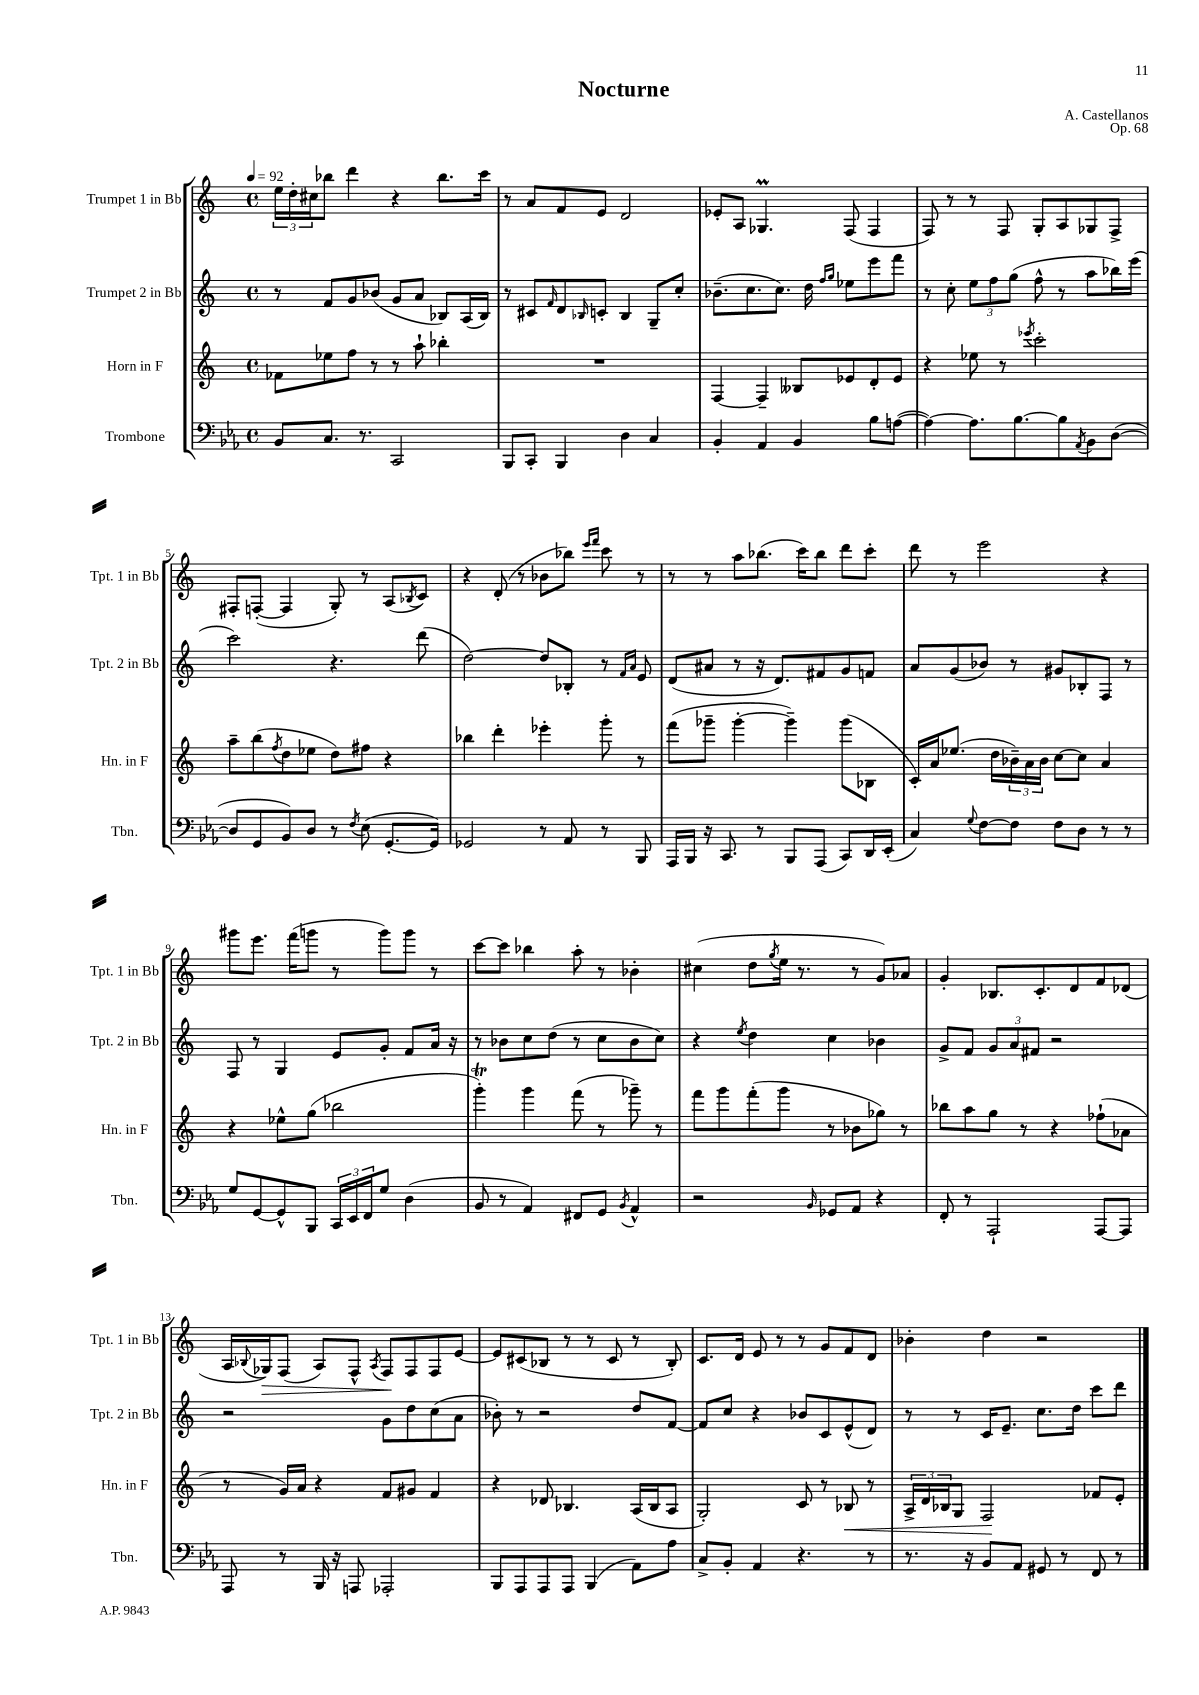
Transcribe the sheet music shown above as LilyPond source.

\header { title = "Nocturne" composer = "A. Castellanos" opus = "Op. 68" }
<<
\new StaffGroup <<
\new Staff = "s0" \with { instrumentName = "Trumpet 1 in Bb" shortInstrumentName = "Tpt. 1 in Bb" } {
    \clef treble \key c \major \defaultTimeSignature \time 4/4 \tempo 4 = 92
    \tuplet 3/2 { e''16 d''16-. cis''16 } bes''8 d'''4 r4 bes''8. c'''16 |
    r8 a'8 f'8 e'8 d'2 |
    ees'8-. a8 ges4.\prall f8( f4 |
    f8) r8 r8 f8 g8-. a8 ges8 f8-> |
    fis8-. f8~-.( f4 g8-.) r8 a8( \acciaccatura { bes8 } c'8) |
    r4 d'8-.( r8 bes'8 bes''8) \grace { e'''16 f'''16 } c'''8 r8 |
    r8 r8 a''8 bes''8.( c'''16) bes''8 d'''8 c'''8-. |
    d'''8 r8 e'''2 r4 |
    gis'''8 e'''8. f'''16( g'''8 r8 g'''8) g'''8 r8 |
    c'''8~ c'''8 bes''4 a''8-. r8 bes'4-. |
    cis''4( d''8 \acciaccatura { g''8 } e''16 r8. r8 g'8) aes'8 |
    g'4-. bes8. c'8.-. d'8 f'8 des'8( |
    a16 \appoggiatura { bes8 } ges16\>) f8( a8) f8-^ \acciaccatura { a8 } f8\! f8 f8 e'8~ |
    e'8 cis'8( bes8 r8 r8 cis'8 r8 bes8-.) |
    c'8. d'16 e'8 r8 r8 g'8 f'8 d'8 |
    bes'4-. d''4 r2 \bar "|." |
}
\new Staff = "s1" \with { instrumentName = "Trumpet 2 in Bb" shortInstrumentName = "Tpt. 2 in Bb" } {
    \clef treble \key c \major \defaultTimeSignature \time 4/4
    r8 f'8 g'8 bes'8( g'8 a'8 bes8) a16( bes16) |
    r8 cis'8 \grace { f'16 } d'8 \grace { bes16 } c'8-. bes4 g8-- c''8-. |
    bes'8.--( c''8. c''8.) d''16 \grace { f''16 g''16 } ees''8 e'''8 f'''8 |
    r8 c''8-. \tuplet 3/2 { e''8 f''8 g''8( } f''8-^ r8 a''8 bes''16) e'''16( |
    c'''2) r4. d'''8( |
    d''2~) d''8 bes8-. r8 \grace { f'16 a'16 } e'8 |
    d'8( ais'8 r8 r16 d'8.) fis'8 g'8 f'8 |
    a'8 g'8( bes'8) r8 gis'8 bes8-. f8 r8 |
    f8 r8 g4 e'8 g'8-. f'8 a'16 r16 |
    r8 bes'8 c''8 d''8( r8 c''8 bes'8 c''8) |
    r4 \acciaccatura { e''8 } d''4 c''4 bes'4 |
    g'8-> f'8 \tuplet 3/2 { g'8 a'8 fis'8 } r2 |
    r2 g'8 d''8 c''8( a'8 |
    bes'8-.) r8 r2 d''8 f'8~ |
    f'8 c''8 r4 bes'8 c'8 e'8-^( d'8) |
    r8 r8 c'16 e'8.-- c''8. d''16 c'''8 d'''8 \bar "|." |
}
\new Staff = "s2" \with { instrumentName = "Horn in F" shortInstrumentName = "Hn. in F" } {
    \clef treble \key c \major \defaultTimeSignature \time 4/4
    fes'8 ees''8 f''8 r8 r8 a''8-! bes''4-. |
    R1 |
    f4~ f4-- beses8 ees'8 d'8-. ees'8 |
    r4 ees''8 r8 \acciaccatura { ees'''8 } c'''2-. |
    a''8-- b''8( \acciaccatura { f''8 } d''8 ees''8 d''8) fis''8 r4 |
    bes''4 d'''4-. ees'''4-. g'''8-. r8 |
    f'''8( ges'''8-- ges'''4~-. ges'''4--) ges'''8( bes8 |
    c'16-.) a'16 ees''8.( d''16 \tuplet 3/2 { bes'16--) a'16 bes'16 } c''8~ c''8 a'4 |
    r4 ees''8-^ g''8( bes''2 |
    g'''4-.\trill) g'''4 f'''8( r8 ges'''8--) r8 |
    f'''8 g'''8 f'''8-.( g'''8 r8 bes'8 ges''8) r8 |
    bes''8 a''8 g''8 r8 r4 fes''8-!( aes'8 |
    r8 g'16) a'16 r4 f'8 gis'8 f'4 |
    r4 des'8 bes4. a16( bes16 a8 |
    g2-.) c'8 r8 bes8\< r8 |
    \tuplet 3/2 { a16-> d'16 bes16 } g8 f2\! fes'8 e'8-. \bar "|." |
}
\new Staff = "s3" \with { instrumentName = "Trombone" shortInstrumentName = "Tbn." } {
    \clef bass \key ees \major \defaultTimeSignature \time 4/4
    bes,8 c8. r8. c,2 |
    bes,,8 c,8-. bes,,4 d4 c4 |
    bes,4-. aes,4 bes,4 bes8 a8~( |
    a4~) a8. bes8.~ bes8 \acciaccatura { aes,8 } bes,8 d8~( |
    d8 g,8 bes,8) d8 r8 \acciaccatura { f8 } ees8( g,8.~-. g,16) |
    ges,2 r8 aes,8 r8 bes,,8 |
    aes,,16 bes,,16 r16 c,8. r8 bes,,8 aes,,8( c,8) d,16 ees,16-.( |
    c4) \appoggiatura { g8 } f8~ f8 f8 d8 r8 r8 |
    g8 g,8~ g,8-^ bes,,8 \tuplet 3/2 { c,16 ees,16 f,16 } g8 d4( |
    bes,8 r8 aes,4) fis,8 g,8 \acciaccatura { bes,8 } aes,4-^ |
    r2 \grace { bes,16 } ges,8 aes,8 r4 |
    f,8-. r8 aes,,2-! aes,,8~ aes,,8 |
    aes,,8 r8 bes,,16 r16 a,,8 aes,,2-. |
    bes,,8 aes,,8 aes,,8 aes,,8 bes,,4( aes,8) aes8 |
    c8-> bes,8-. aes,4 r4. r8 |
    r8. r16 bes,8 aes,8 gis,8 r8 f,8 r8 \bar "|." |
}
>>
>>
